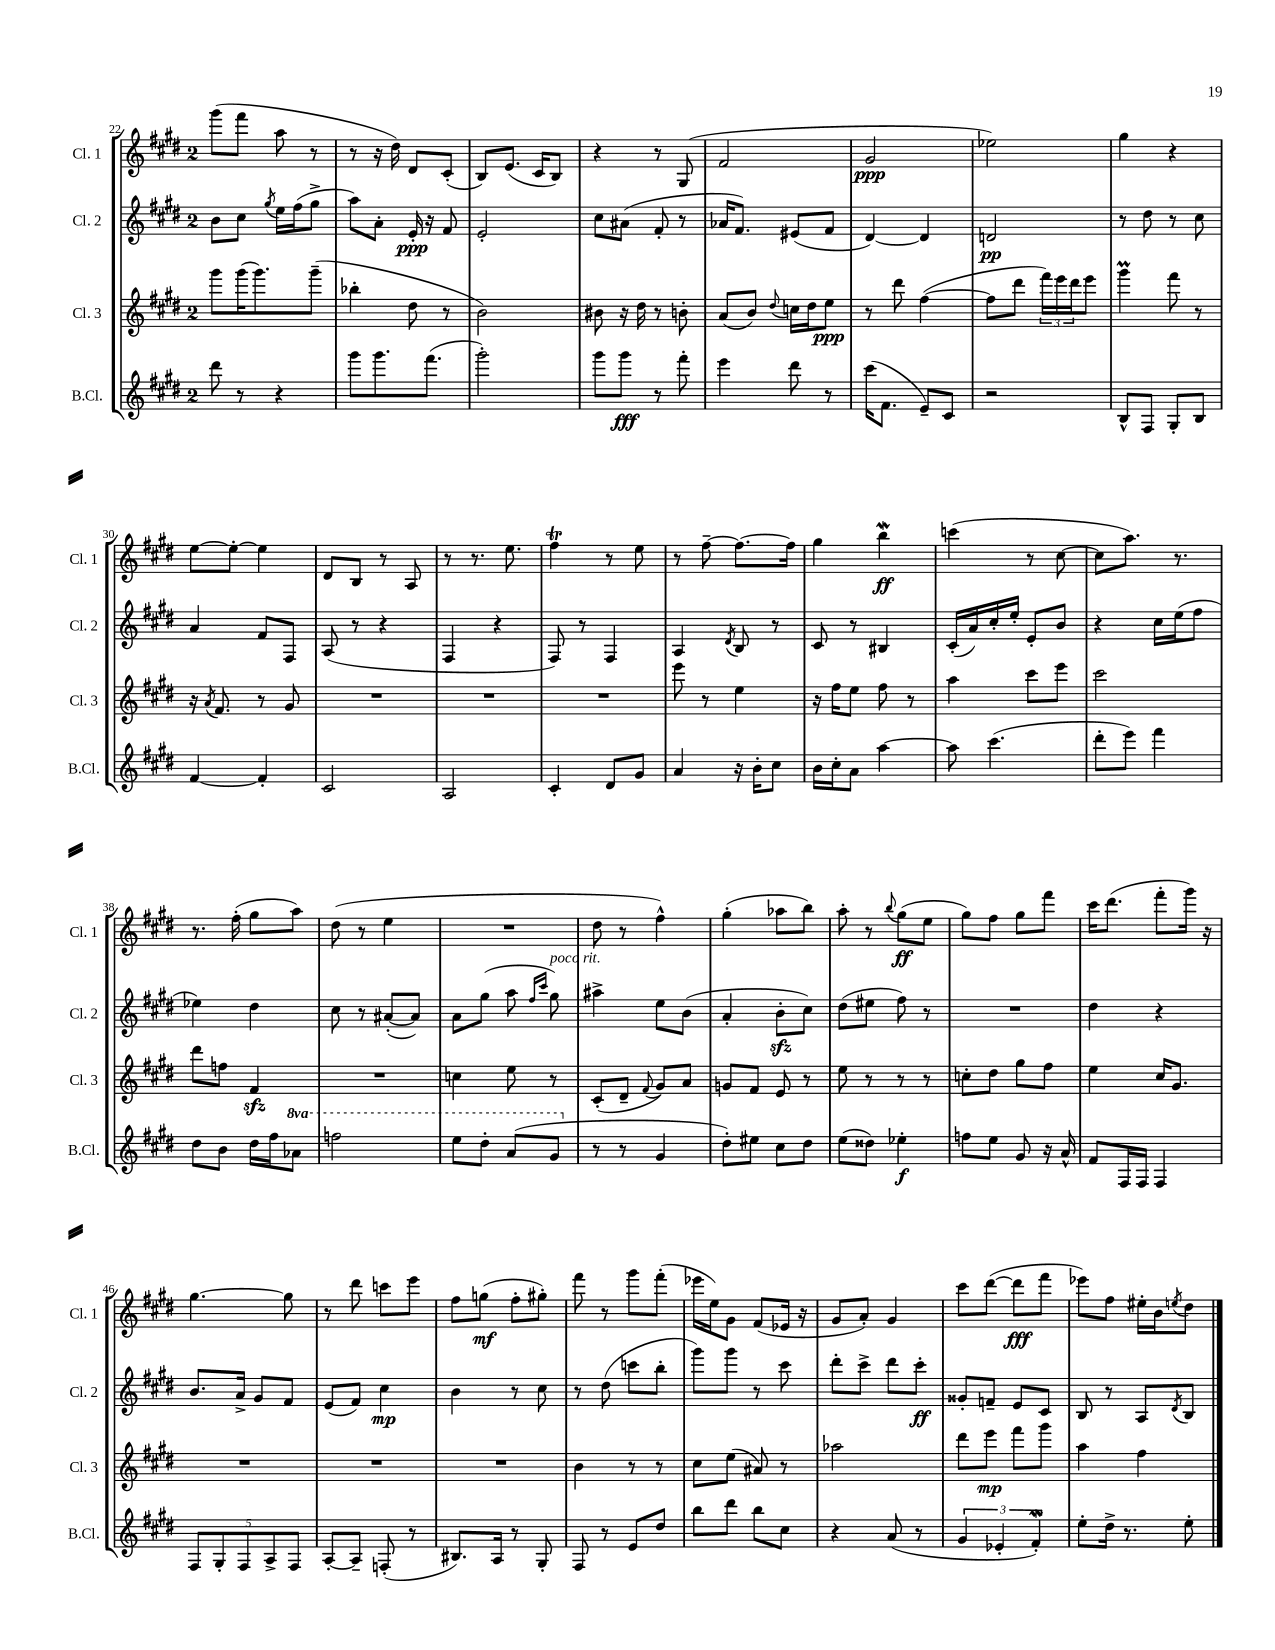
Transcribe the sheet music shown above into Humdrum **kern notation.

**kern	**dynam	**kern	**dynam	**kern	**dynam	**kern	**dynam
*part4	*part4	*part3	*part3	*part2	*part2	*part1	*part1
*staff4	*staff4	*staff3	*staff3	*staff2	*staff2	*staff1	*staff1
*I"B.Cl.	*	*I"Cl. 3	*	*I"Cl. 2	*	*I"Cl. 1	*
*I'B.Cl.	*	*I'Cl. 3	*	*I'Cl. 2	*	*I'Cl. 1	*
*clefG2	*	*clefG2	*	*clefG2	*	*clefG2	*
*k[f#c#g#d#]	*	*k[f#c#g#d#]	*	*k[f#c#g#d#]	*	*k[f#c#g#d#]	*
*M2/4	*	*M2/4	*	*M2/4	*	*M2/4	*
=22	=22	=22	=22	=22	=22	=22	=22
8ddd#\	.	8ggg#\L	.	8b\L	.	(8ggg#\L	.
8r	.	(16ggg#\K	.	8cc#\J	.	8fff#\J	.
.	.	8.ggg#\)	.	.	.	.	.
.	.	.	.	8qgg#/	.	.	.
4r	.	.	.	16ee\LL	.	8aa\	.
.	.	.	.	(16ff#\J	.	.	.
.	.	(8ggg#~\J	.	8gg#^\J	.	8r	.
=23	=23	=23	=23	=23	=23	=23	=23
8ggg#\L	.	4bb-X'\	.	8aa\L)	.	8r	.
8.ggg#\	.	.	.	8a'\J	.	16r	.
.	.	.	.	.	.	16dd#\)	.
.	.	8dd#\	.	16e'/	ppp	8d#/L	.
(8.fff#\J	.	.	.	16r	.	.	.
.	.	8r	.	8f#/	.	(8c#'/J	.
=24	=24	=24	=24	=24	=24	=24	=24
2ggg#'\)	.	2b\)	.	2e'/	.	8B/L)	.
.	.	.	.	.	.	(8.e/J	.
.	.	.	.	.	.	16c#/KL	.
.	.	.	.	.	.	8B/J)	.
=25	=25	=25	=25	=25	=25	=25	=25
8ggg#\L	.	8b#X\	.	8cc#\L	.	4r	.
8ggg#\J	fff	16r	.	(8a#X\J	.	.	.
.	.	16dd#\	.	.	.	.	.
8r	.	8r	.	8f#'/	.	8r	.
8fff#'\	.	8bn'\	.	8r	.	(8G#/	.
=26	=26	=26	=26	=26	=26	=26	=26
4eee\	.	(8a/L	.	16a-X/KL	.	2f#/	.
.	.	.	.	8.f#/J)	.	.	.
.	.	8b/J)	.	.	.	.	.
.	.	8qqdd#/	.	.	.	.	.
8ddd#\	.	16ccn\LL	.	(8e#X/L	.	.	.
.	.	16dd#\J	.	.	.	.	.
8r	.	8ee\J	ppp	8f#/J	.	.	.
=27	=27	=27	=27	=27	=27	=27	=27
(16ccc#\KL	.	8r	.	[4d#/)	.	2g#/	ppp
8.f#\J	.	.	.	.	.	.	.
.	.	8ddd#\	.	.	.	.	.
8e~/L)	.	([4ff#\	.	4d#/]	.	.	.
8c#/J	.	.	.	.	.	.	.
=28	=28	=28	=28	=28	=28	=28	=28
2r	.	8ff#\L]	.	2dn/	pp	2ee-X\)	.
.	.	8ddd#\J	.	.	.	.	.
.	.	24fff#\LL)	.	.	.	.	.
.	.	24eee\	.	.	.	.	.
.	.	24ddd#\J	.	.	.	.	.
.	.	8eee\J	.	.	.	.	.
=29	=29	=29	=29	=29	=29	=29	=29
8B^^/L	.	4ggg#m\	.	8r	.	4gg#\	.
8F#/J	.	.	.	8dd#\	.	.	.
8G#'/L	.	8fff#\	.	8r	.	4r	.
8B/J	.	8r	.	8cc#\	.	.	.
!!LO:LB:g=z
=30	=30	=30	=30	=30	=30	=30	=30
[4f#/	.	16r	.	4a/	.	[8ee\L	.
.	.	8qa/	.	.	.	.	.
.	.	8.f#/	.	.	.	.	.
.	.	.	.	.	.	8ee'\J_	.
4f#'/]	.	8r	.	8f#/L	.	4ee\]	.
.	.	8g#/	.	8F#/J	.	.	.
=31	=31	=31	=31	=31	=31	=31	=31
2c#/	.	2r	.	(8A/	.	8d#/L	.
.	.	.	.	8r	.	8B/J	.
.	.	.	.	4r	.	8r	.
.	.	.	.	.	.	8A/	.
=32	=32	=32	=32	=32	=32	=32	=32
2A/	.	2r	.	4F#/	.	8r	.
.	.	.	.	.	.	8.r	.
.	.	.	.	4r	.	.	.
.	.	.	.	.	.	8.ee\	.
=33	=33	=33	=33	=33	=33	=33	=33
4c#'/	.	2r	.	8F#/)	.	4ff#T\	.
.	.	.	.	8r	.	.	.
8d#/L	.	.	.	4F#/	.	8r	.
8g#/J	.	.	.	.	.	8ee\	.
=34	=34	=34	=34	=34	=34	=34	=34
4a/	.	8eee\	.	4A/	.	8r	.
.	.	8r	.	.	.	[8ff#~\	.
.	.	.	.	8qd#/	.	.	.
16r	.	4ee\	.	8B/	.	8.ff#\L_	.
16b'\KL	.	.	.	.	.	.	.
8cc#\J	.	.	.	8r	.	.	.
.	.	.	.	.	.	16ff#\Jk]	.
=35	=35	=35	=35	=35	=35	=35	=35
16b\LL	.	16r	.	8c#/	.	4gg#\	.
16cc#'\J	.	16ff#\KL	.	.	.	.	.
8a\J	.	8ee\J	.	8r	.	.	.
[4aa\	.	8ff#\	.	4B#X/	.	4bbW\	ff
.	.	8r	.	.	.	.	.
=36	=36	=36	=36	=36	=36	=36	=36
8aa\]	.	4aa\	.	(16c#'/LL	.	(4cccn\	.
.	.	.	.	16a/)	.	.	.
(4.ccc#\	.	.	.	16cc#'/	.	.	.
.	.	.	.	16ee'/JJ	.	.	.
.	.	8ccc#\L	.	8e'/L	.	8r	.
.	.	8eee\J	.	8b/J	.	[8cc#\	.
=37	=37	=37	=37	=37	=37	=37	=37
8ddd#'\L	.	2ccc#\	.	4r	.	8cc#\L]	.
8eee\J)	.	.	.	.	.	8.aa\J)	.
4fff#\	.	.	.	16cc#\LL	.	.	.
.	.	.	.	(16ee\J	.	8.r	.
.	.	.	.	8ff#\J	.	.	.
!!LO:LB:g=z
=38	=38	=38	=38	=38	=38	=38	=38
8dd#\L	.	8ddd#\L	.	4ee-X\)	.	8.r	.
8b\J	.	8ffn\J	.	.	.	.	.
.	.	.	.	.	.	(16ff#'\	.
16dd#\LL	.	4f#zz/	.	4dd#\	.	8gg#\L	.
16ff#\J	.	.	.	.	.	.	.
*8va	*	*	*	*	*	*	*
8aa-X\J	.	.	.	.	.	8aa\J)	.
=39	=39	=39	=39	=39	=39	=39	=39
2fffn\	.	2r	.	8cc#\	.	(8dd#\	.
.	.	.	.	8r	.	8r	.
.	.	.	.	([8a#X'/L	.	4ee\	.
.	.	.	.	8a#/J])	.	.	.
=40	=40	=40	=40	=40	=40	=40	=40
8eee\L	.	4ccn\	.	8a\L	.	2r	.
8ddd#'\J	.	.	.	(8gg#\J	.	.	.
(8aa/L	.	8ee\	.	8aa\	.	.	.
.	.	.	.	16qqff#/LL	.	.	.
.	.	.	.	16qqccc#/JJ	.	.	.
!	!	!	!	!LO:TX:a:i:t=poco rit.	!	!	!
8gg#/J	.	8r	.	8gg#\)	.	.	.
=41	=41	=41	=41	=41	=41	=41	=41
*X8va	*	*	*	*	*	*	*
8r	.	(8c#'/L	.	4aa#X^\	.	8dd#\	.
8r	.	8d#~/J	.	.	.	8r	.
.	.	8qqf#/	.	.	.	.	.
4g#/	.	8g#/L)	.	8ee\L	.	4ff#^^\)	.
.	.	8a/J	.	(8b\J	.	.	.
=42	=42	=42	=42	=42	=42	=42	=42
8dd#'\L)	.	8gn/L	.	4a'/	.	(4gg#'\	.
8ee#X\J	.	8f#/J	.	.	.	.	.
8cc#\L	.	8e/	.	8bzz'\L	.	8aa-X\L	.
8dd#\J	.	8r	.	8cc#\J)	.	8bb\J)	.
=43	=43	=43	=43	=43	=43	=43	=43
(8ee\L	.	8ee\	.	(8dd#\L	.	8aa'\	.
8dd##X\J)	.	8r	.	8ee#X\J	.	8r	.
.	.	.	.	.	.	8qqbb/	.
4ee-X'\	f	8r	.	8ff#\)	.	(8gg#\L	ff
.	.	8r	.	8r	.	8ee\J	.
=44	=44	=44	=44	=44	=44	=44	=44
8ffn\L	.	8ccn'\L	.	2r	.	8gg#\L)	.
8ee\J	.	8dd#\J	.	.	.	8ff#\J	.
8g#/	.	8gg#\L	.	.	.	8gg#\L	.
16r	.	8ff#\J	.	.	.	8fff#\J	.
16a^^/	.	.	.	.	.	.	.
=45	=45	=45	=45	=45	=45	=45	=45
8f#/L	.	4ee\	.	4dd#\	.	16ccc#\KL	.
.	.	.	.	.	.	(8.ddd#\J	.
16F#/L	.	.	.	.	.	.	.
16F#/JJ	.	.	.	.	.	.	.
4F#/	.	16cc#/KL	.	4r	.	8fff#'\L	.
.	.	8.g#/J	.	.	.	.	.
.	.	.	.	.	.	16ggg#\Jk)	.
.	.	.	.	.	.	16r	.
!!LO:LB:g=z
=46	=46	=46	=46	=46	=46	=46	=46
10F#/L	.	2r	.	8.b/L	.	[4.gg#\	.
10G#'/	.	.	.	.	.	.	.
.	.	.	.	16a^/Jk	.	.	.
10F#/	.	.	.	.	.	.	.
.	.	.	.	8g#/L	.	.	.
10A^/	.	.	.	.	.	.	.
.	.	.	.	8f#/J	.	8gg#\]	.
10F#/J	.	.	.	.	.	.	.
=47	=47	=47	=47	=47	=47	=47	=47
[8A'/L	.	2r	.	(8e/L	.	8r	.
8A~/J]	.	.	.	8f#/J)	.	8ddd#\	.
(8Fn'/	.	.	.	4cc#\	mp	8cccn\L	.
8r	.	.	.	.	.	8eee\J	.
=48	=48	=48	=48	=48	=48	=48	=48
8.B#X/L)	.	2r	.	4b\	.	8ff#\L	.
.	.	.	.	.	.	(8ggn\J	mf
16A/Jk	.	.	.	.	.	.	.
8r	.	.	.	8r	.	8ff#'\L	.
8G#'/	.	.	.	8cc#\	.	8gg#X'\J)	.
=49	=49	=49	=49	=49	=49	=49	=49
8F#/	.	4b\	.	8r	.	8fff#\	.
8r	.	.	.	(8dd#\	.	8r	.
8e/L	.	8r	.	8cccn\L	.	8ggg#\L	.
8dd#/J	.	8r	.	8bb'\J	.	(8fff#'\J	.
=50	=50	=50	=50	=50	=50	=50	=50
8bb\L	.	8cc#\L	.	8ggg#\L)	.	16eee-X\LL	.
.	.	.	.	.	.	16ee\J)	.
8ddd#\J	.	(8ee\J	.	8ggg#\J	.	8g#\J	.
8bb\L	.	8a#X/)	.	8r	.	(8f#/L	.
8cc#\J	.	8r	.	8ccc#\	.	16e-X/Jk	.
.	.	.	.	.	.	16r	.
=51	=51	=51	=51	=51	=51	=51	=51
4r	.	2aa-X\	.	8ddd#'\L	.	8g#/L	.
.	.	.	.	8ccc#^\J	.	8a'/J)	.
(8a/	.	.	.	8ddd#\L	.	4g#/	.
8r	.	.	.	8ccc#'\J	ff	.	.
=52	=52	=52	=52	=52	=52	=52	=52
6g#/	.	8ddd#\L	.	8g##X'/L	.	8ccc#\L	.
.	.	8eee\J	mp	8fn~/J	.	([8ddd#\J	.
6e-X'/	.	.	.	.	.	.	.
.	.	8fff#\L	.	8e/L	.	8ddd#\L]	fff
6f#W'/)	.	.	.	.	.	.	.
.	.	8ggg#\J	.	8c#/J	.	8fff#\J	.
=53	=53	=53	=53	=53	=53	=53	=53
8ee'\L	.	4aa\	.	8B/	.	8eee-X\L)	.
16dd#^\Jk	.	.	.	8r	.	8ff#\J	.
8.r	.	.	.	.	.	.	.
.	.	4ff#\	.	8A/L	.	16ee#X'\LL	.
.	.	.	.	.	.	16b\J	.
.	.	.	.	8qd#/	.	8qeen/	.
8ee'\	.	.	.	8B/J	.	8dd#\J	.
==	==	==	==	==	==	==	==
*-	*-	*-	*-	*-	*-	*-	*-
